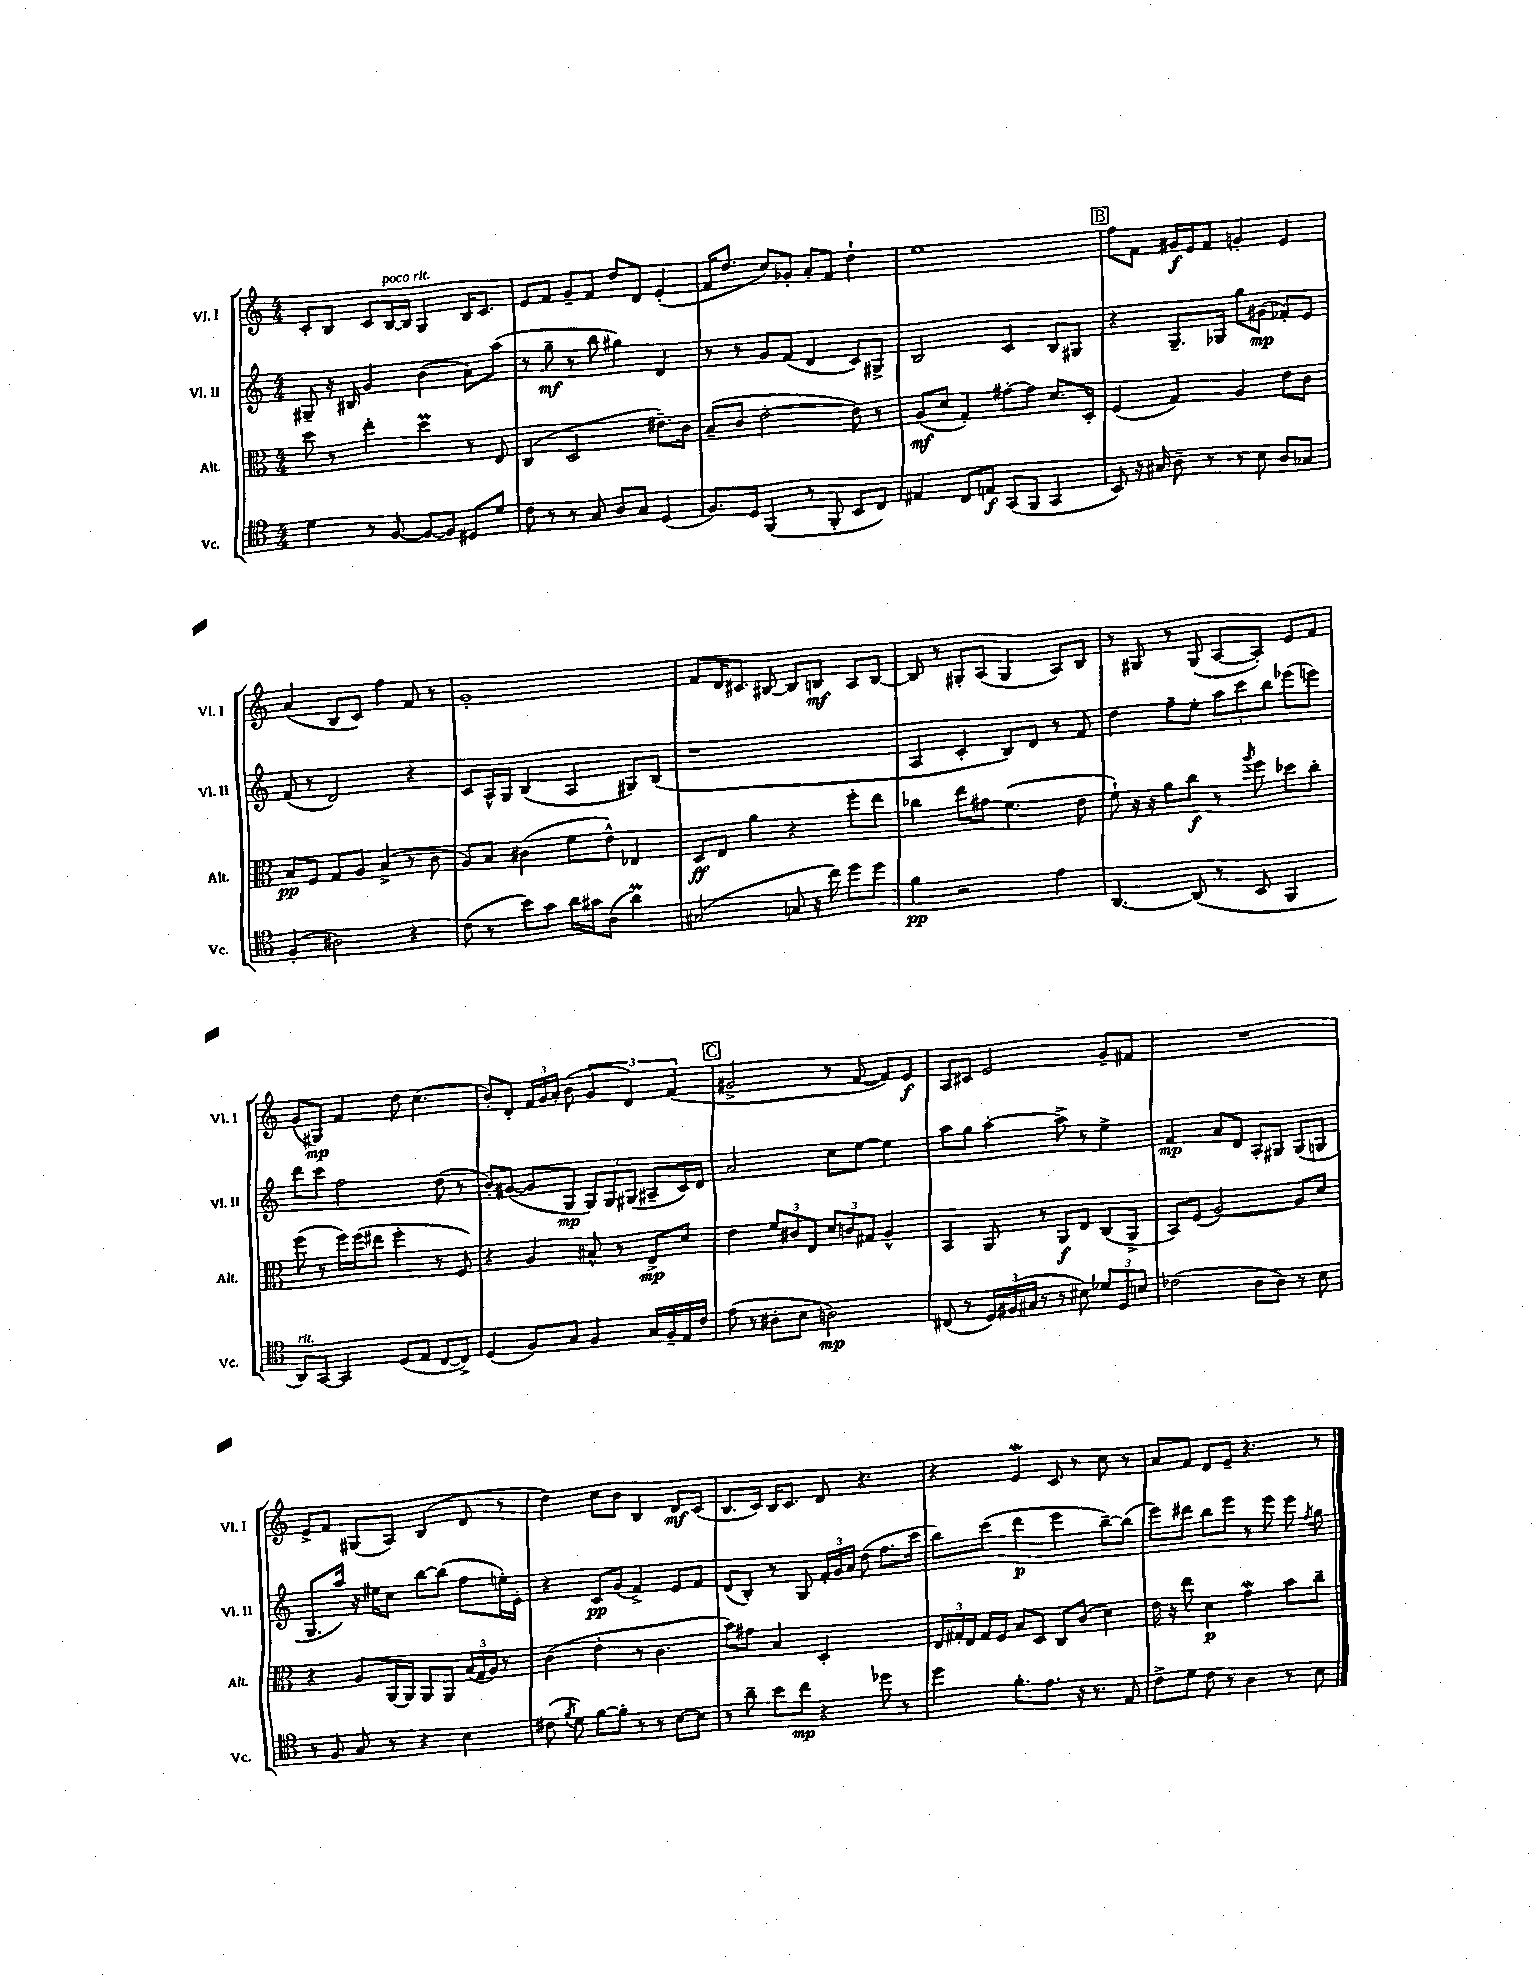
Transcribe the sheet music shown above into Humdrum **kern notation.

**kern	**dynam	**kern	**dynam	**kern	**dynam	**kern	**dynam
*part4	*part4	*part3	*part3	*part2	*part2	*part1	*part1
*staff4	*staff4	*staff3	*staff3	*staff2	*staff2	*staff1	*staff1
*I"Vc.	*	*I"Alt.	*	*I"Vl. II	*	*I"Vl. I	*
*I'Vc.	*	*I'Alt.	*	*I'Vl. II	*	*I'Vl. I	*
*clefC4	*	*clefC3	*	*clefG2	*	*clefG2	*
*k[]	*	*k[]	*	*k[]	*	*k[]	*
*M4/4	*	*M4/4	*	*M4/4	*	*M4/4	*
=9	=9	=9	=9	=9	=9	=9	=9
4d\	.	8dd\	.	8G#X~/	.	8c'/L	.
.	.	8r	.	16r	.	8B/J	.
.	.	.	.	16B#X/	.	.	.
8r	.	4ee'\	.	4g/	.	8c/L	.
!	!	!	!	!	!	!LO:TX:a:i:t=poco rit.	!
[8F/	.	.	.	.	.	[16B/L	.
.	.	.	.	.	.	16B/JJ]	.
8F/L_	.	4ddM\	.	(4b\	.	4G/	.
8F/J]	.	.	.	.	.	.	.
8D#X/L	.	8r	.	8a\L)	.	16B/KL	.
.	.	.	.	.	.	8.c/J	.
8d/J	.	8E/	.	(8aa\J	.	.	.
=10	=10	=10	=10	=10	=10	=10	=10
8c\	.	(4C/	.	8r	.	8e/L	.
8r	.	.	.	8gg~\	mf	8f/J	.
8r	.	2D/	.	8r	.	8g~/L	.
8G/	.	.	.	8bb\	.	8f/J	.
8A/L	.	.	.	4gg#X\)	.	8dd/L	.
8G/J	.	.	.	.	.	8d/J	.
(4D/	.	8.e#X~\L)	.	4d/	.	(4e'/	.
.	.	16c\Jk	.	.	.	.	.
=11	=11	=11	=11	=11	=11	=11	=11
8.F/L)	.	(8B~/L	.	8r	.	16f/KL	.
.	.	.	.	.	.	8.dd/J	.
.	.	8c/J	.	8r	.	.	.
16D/Jk	.	.	.	.	.	.	.
(4FF/	.	[2e'\	.	8g/L	.	8cc/L)	.
.	.	.	.	(8f/J	.	8g-X'/J	.
8r	.	.	.	4d/	.	8a'/L	.
8FF'/	.	.	.	.	.	8f/J	.
8BB/L	.	8e\])	.	8c/L)	.	4dd`\	.
8C/J)	.	8r	.	8G#X^/J	.	.	.
=12	=12	=12	=12	=12	=12	=12	=12
4E#X/	.	(8A/L	mf	2B/	.	1ee	.
.	.	8d/J	.	.	.	.	.
8C/L	.	4G'/)	.	.	.	.	.
8En/J	f	.	.	.	.	.	.
(8GG/L	.	[8g#X'\L	.	4c/	.	.	.
8FF/J	.	8g#\J]	.	.	.	.	.
4GG/	.	8.d/L	.	8B/L	.	.	.
.	.	.	.	8G#X/J	.	.	.
.	.	16D'/Jk	.	.	.	.	.
!!LO:REH:place=s1:t=B
=13	=13	=13	=13	=13	=13	=13	=13
8BB/)	.	(4F/	.	4r	.	8ff\L	.
16r	.	.	.	.	.	8f\J	.
16G#X/	.	.	.	.	.	.	.
8A~\	.	4G/)	.	8.G~/L	.	16g#X/LL	f
.	.	.	.	.	.	16e/J	.
8r	.	.	.	.	.	8f/J	.
.	.	.	.	16G-X/Jk	.	.	.
8r	.	4A/	.	8gg\L	.	4gn'/	.
8B\	.	.	.	(8g#X\J	mp	.	.
8A/L	.	8e\L	.	8f-X'/L)	.	4e/	.
8G-X/J	.	8c\J	.	8e/J	.	.	.
!!LO:LB:g=z
=14	=14	=14	=14	=14	=14	=14	=14
(4F'/	.	8B/L	pp	(8f/	.	(4a/	.
.	.	8F/J	.	8r	.	.	.
2A#X\)	.	8G/L	.	2d/)	.	8B/L	.
.	.	8A/J	.	.	.	8c/J)	.
.	.	(4B^/	.	.	.	4ff\	.
4r	.	8r	.	4r	.	8f/	.
.	.	8c\	.	.	.	8r	.
=15	=15	=15	=15	=15	=15	=15	=15
(8c\	.	8A/L)	.	8c/L	.	1g'	.
8r	.	8B/J	.	16A^^/L	.	.	.
.	.	.	.	16G/JJ	.	.	.
8b\L)	.	(4c#X\	.	(4B/	.	.	.
8g\J	.	.	.	.	.	.	.
16a\LL	.	8f\L	.	4A/	.	.	.
16g#X\J	.	.	.	.	.	.	.
(8A\J	.	8e^^\J)	.	.	.	.	.
4aM\)	.	4E-X/	.	8G#X/L)	.	.	.
.	.	.	.	(8B/J	.	.	.
=16	=16	=16	=16	=16	=16	=16	=16
(2G#X/	.	8D/L	ff	1r	.	8f/L	.
.	.	8E/J	.	.	.	16d/K	.
.	.	.	.	.	.	8.c#X/J	.
.	.	4a\	.	.	.	.	.
.	.	.	.	.	.	[8B#X/	.
8Gn/	.	4r	.	.	.	8B#/L]	.
16r	.	.	.	.	.	8Bn/J	mf
16cc\)	.	.	.	.	.	.	.
8dd\L	.	8ff'\L	.	.	.	8A/L	.
8dd\J	.	8ee\J	.	.	.	[8B/J	.
=17	=17	=17	=17	=17	=17	=17	=17
4f\	pp	4cc-X\	.	4A/	.	8B/]	.
.	.	.	.	.	.	8r	.
2r	.	8ee\L	.	4c'/	.	8G#X'/L	.
.	.	8g#X\J	.	.	.	(8A/J	.
.	.	(4.f\	.	8B/L)	.	4G#/	.
.	.	.	.	8d/J	.	.	.
4e\	.	.	.	8r	.	8A/L)	.
.	.	8e\	.	8f/	.	8B/J	.
=18	=18	=18	=18	=18	=18	=18	=18
[4.AA/	.	8f`\)	.	4dd\	.	8r	.
.	.	16r	.	.	.	8G#X/	.
.	.	16r	.	.	.	.	.
.	.	8a\L	.	8ff~\L	.	8r	.
(8AA/]	.	8cc\J	f	8ee'\J	.	(8G#/	.
8r	.	8r	.	12aa\L	.	[8A/L	.
.	.	.	.	12ccc\	.	.	.
.	.	8qaa/	.	.	.	.	.
8BB/	.	8ff\	.	.	.	8A'/J])	.
.	.	.	.	12bb\J	.	.	.
4FF/	.	8dd-X\L	.	(8eee-X\L	.	8e/L	.
.	.	8cc'\J	.	8eeen\J)	.	8f/J	.
!!LO:LB:g=z
=19	=19	=19	=19	=19	=19	=19	=19
!LO:TX:a:i:t=rit.	!	!	!	!	!	!	!
8AA/L)	.	(8ff\	.	8ddd\L	.	(8g/L	.
[8GG/J	.	8r	.	8ccc\J	.	8G#X/J)	mp
4GG/]	.	16ff\LL)	.	2ff\	.	4f/	.
.	.	(16ff\J	.	.	.	.	.
.	.	8ee#X\J	.	.	.	.	.
(8D/L	.	4ff'\	.	.	.	8dd\	.
8E/J	.	.	.	.	.	(4.cc\	.
[8C/L	.	8r	.	(8dd\	.	.	.
8C^/J])	.	8F/)	.	8r	.	.	.
=20	=20	=20	=20	=20	=20	=20	=20
(4D/	.	4r	.	8b'/L)	.	8b'/L)	.
.	.	.	.	([8g#X/J	.	8d'/J	.
8F/L)	.	4A/	.	8g#/L]	.	24f/LL	.
.	.	.	.	.	.	24g/	.
.	.	.	.	.	.	24a'/JJ	.
8G/J	.	.	.	8G/J	mp	(8b\	.
4F/	.	8B#X^^/	.	12G/L)	.	6g/	.
.	.	.	.	12G/	.	.	.
.	.	8r	.	.	.	.	.
.	.	.	.	(12G#X/J	.	6d/)	.
16G/LL	.	8E^/L	mp	8A#X~/L	.	.	.
16F~/	.	.	.	.	.	.	.
.	.	.	.	.	.	(6f/	.
16E/	.	8d/J	.	16c/L)	.	.	.
16c/JJ	.	.	.	16d/JJ	.	.	.
!!LO:REH:place=s1:t=C
=21	=21	=21	=21	=21	=21	=21	=21
(8e\	.	4e\	.	2a/	.	2g#X^/	.
8r	.	.	.	.	.	.	.
8A#X'\L	.	12f/L	.	.	.	.	.
.	.	12c#X/	.	.	.	.	.
8B\J	.	.	.	.	.	.	.
.	.	12E/J	.	.	.	.	.
2An\)	mp	12d/L	.	8cc\L	.	8r	.
.	.	12cn/	.	.	.	.	.
.	.	.	.	[8ee\J	.	[8f/	.
.	.	12G#X/J	.	.	.	.	.
.	.	4A^^/	.	4ee\]	.	8f/L])	.
.	.	.	.	.	.	8e/J	f
=22	=22	=22	=22	=22	=22	=22	=22
(8C#X/	.	4BB/	.	8aa\L	.	8A/L	.
8r	.	.	.	8gg\J	.	8c#X/J	.
24D/LL)	.	8AA/	.	[4aa'\	.	2e/	.
(24F#X/	.	.	.	.	.	.	.
24G#X/JJ	.	.	.	.	.	.	.
8r	.	8r	.	.	.	.	.
8r	.	8AA/L	f	8aa^\]	.	.	.
8B#X\)	.	8E/J	.	8r	.	.	.
12d-X/L	.	(8C/L	.	4ee^\	.	8g~/L	.
12D/	.	.	.	.	.	.	.
.	.	8AA^/J	.	.	.	8f#X/J	.
12Bn/J	.	.	.	.	.	.	.
=23	=23	=23	=23	=23	=23	=23	=23
(2c-X\	.	8BB/L)	.	4f/	mp	1r	.
.	.	(8F/J	.	.	.	.	.
.	.	[2A/)	.	8a/L	.	.	.
.	.	.	.	8d/J	.	.	.
8A\L	.	.	.	8A'/L	.	.	.
8A\J)	.	.	.	8G#X/J	.	.	.
8r	.	8A/L]	.	(8G#/L	.	.	.
8B\	.	8d/J	.	8Gn/J	.	.	.
!!LO:LB:g=z
=24	=24	=24	=24	=24	=24	=24	=24
8r	.	4r	.	8.G/L	.	8e^/L	.
8F/	.	.	.	.	.	8f/J	.
.	.	.	.	16aa/Jk)	.	.	.
8G/	.	8A/L	.	16r	.	(8G#X/L	.
.	.	.	.	16ee#X\KL	.	.	.
8r	.	[16AA/L	.	8cc\J	.	8A/J)	.
.	.	16AA/JJ]	.	.	.	.	.
4r	.	8AA/L	.	[8bb\L	.	(4B/	.
.	.	8AA/J	.	(8bb\J]	.	.	.
4B\	.	(24B/LL	.	8ff\L	.	8d/	.
.	.	24G/	.	.	.	.	.
.	.	24A/JJ)	.	.	.	.	.
.	.	8r	.	16een'\L)	.	8r	.
.	.	.	.	16e'\JJ	.	.	.
=25	=25	=25	=25	=25	=25	=25	=25
(8c#X\	.	(4c\	.	4r	.	4dd\)	.
8qf/	.	.	.	.	.	.	.
8d\)	.	.	.	.	.	.	.
[8f\L	.	4e'\	.	8c/L	pp	8cc\L	.
8f'\J]	.	.	.	(8g/J	.	8b\J	.
8r	.	8r	.	4f^/)	.	4B/	.
8r	.	4.c\	.	.	.	.	.
[8B\L	.	.	.	8e/L	.	8d/L	mf
8B\J]	.	.	.	8f/J	.	(8c/J	.
=26	=26	=26	=26	=26	=26	=26	=26
8r	.	8b\L)	.	(8d/L	.	8.B/L	.
8a~\	.	8g#X\J	.	8B'/J)	.	.	.
.	.	.	.	.	.	16c/Jk)	.
8b\L	.	4B/	.	8r	.	16B/KL	.
.	.	.	.	.	.	8.c/J	.
8cc\J	mp	.	.	8G/	.	.	.
4r	.	2D'/	.	24f'/LL	.	8d/	.
.	.	.	.	24g/	.	.	.
.	.	.	.	24a/JJ	.	.	.
.	.	.	.	(8dd\	.	4.r	.
8dd-X\	.	.	.	8.ff\L	.	.	.
8r	.	.	.	.	.	.	.
.	.	.	.	16ccc\Jk	.	.	.
=27	=27	=27	=27	=27	=27	=27	=27
4dd\	.	24E/LL	.	8bb\L)	.	4r	.
.	.	24G#X'/	.	.	.	.	.
.	.	24E/JJ	.	.	.	.	.
.	.	16G#/LL	.	(8ccc\J	.	.	.
.	.	16F/JJ	.	.	.	.	.
8.f'\L	.	8B/L	.	4ddd\	p	4eW/	.
.	.	8D/J	.	.	.	.	.
8.e\J	.	.	.	.	.	.	.
.	.	8C/L	.	4eee\	.	8c/	.
16r	.	(8c/J	.	.	.	8r	.
8.r	.	.	.	.	.	.	.
.	.	4d\)	.	[8bb~\L)	.	8cc\	.
8E/	.	.	.	(8bb\J]	.	8r	.
=28	=28	=28	=28	=28	=28	=28	=28
8c^\L	.	16e\	.	8eee\L)	.	8a/L	.
.	.	16r	.	.	.	.	.
8d\J	.	8ee\	.	8ddd#X\J	.	8f/J	.
8c\	.	4d\	p	8bb\L	.	8d/L	.
8r	.	.	.	8eee\J	.	8e~/J	.
4A\	.	4gW\	.	8r	.	4.r	.
.	.	.	.	8eee\	.	.	.
8r	.	8b\L	.	8eee\	.	.	.
.	.	.	.	8qff/	.	.	.
8B\	.	8cc~\J	.	8gg\	.	8r	.
==	==	==	==	==	==	==	==
*-	*-	*-	*-	*-	*-	*-	*-
